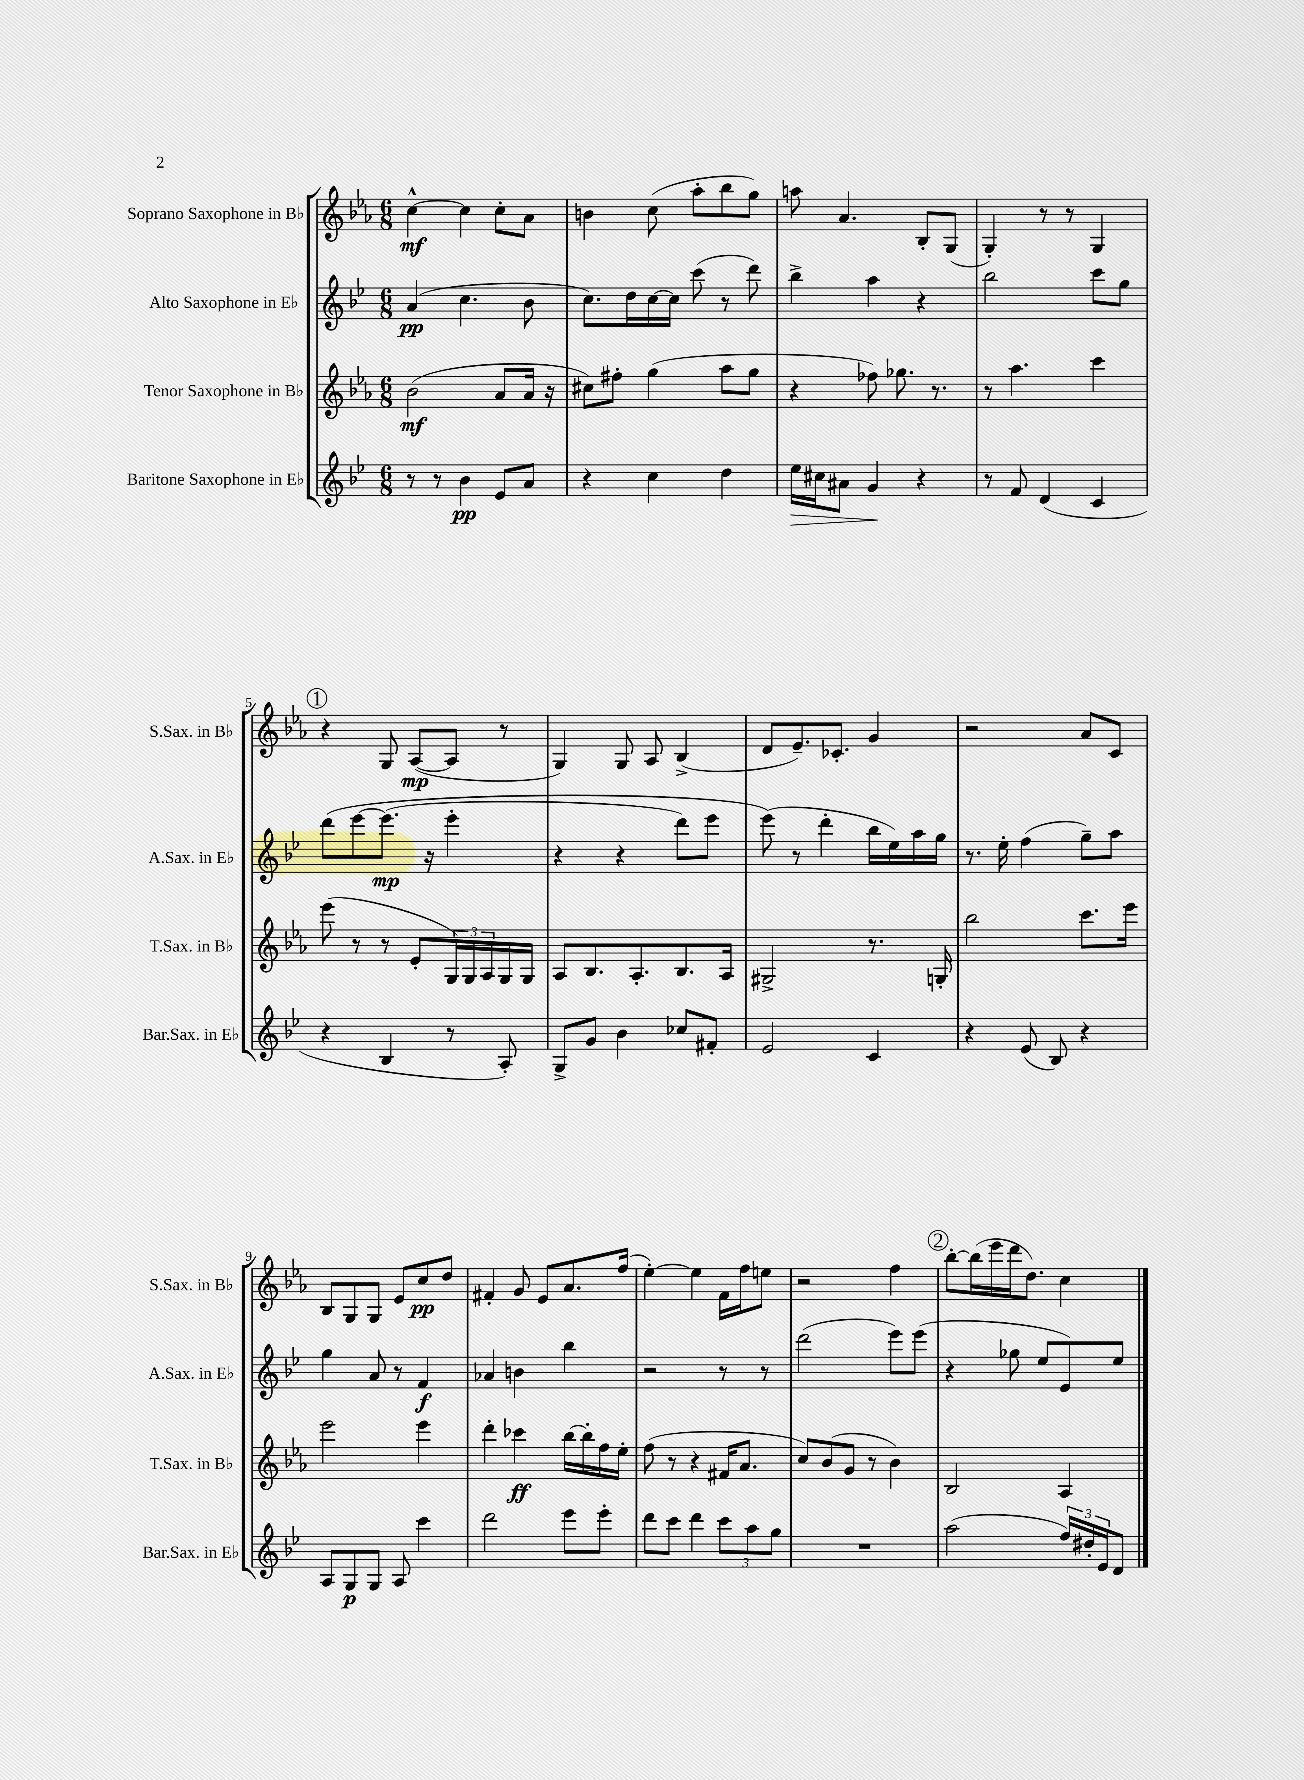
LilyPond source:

<<
\new StaffGroup <<
\new Staff = "s0" \with { instrumentName = "Soprano Saxophone in Bb" shortInstrumentName = "S.Sax. in Bb" } {
    \clef treble \key ees \major \numericTimeSignature \time 6/8
    c''4~-^\mf c''4 c''8-. aes'8 |
    b'4 c''8( aes''8-. bes''8 g''8) |
    a''8 aes'4. bes8-. g8( |
    g4-.) r8 r8 g4 |
    \mark \markup { \circle "1" } r4 g8 aes8~\mp( aes8 r8 |
    g4) g8 aes8 bes4->( |
    d'8 ees'8.--) ces'8.-. g'4 |
    r2 aes'8 c'8 |
    bes8 g8 g8 ees'8 c''8\pp d''8 |
    fis'4-. g'8 ees'8 aes'8. f''16( |
    ees''4~-.) ees''4 f'16 f''16 e''8 |
    r2 f''4 |
    \mark \markup { \circle "2" } bes''8~-. bes''16( ees'''16 d'''16 d''8.) c''4 \bar "|." |
}
\new Staff = "s1" \with { instrumentName = "Alto Saxophone in Eb" shortInstrumentName = "A.Sax. in Eb" } {
    \clef treble \key bes \major \numericTimeSignature \time 6/8
    a'4\pp( c''4. bes'8 |
    c''8.) d''16 c''16~ c''16 c'''8( r8 d'''8) |
    bes''4-> a''4 r4 |
    bes''2 c'''8 g''8 |
    \mark \markup { \circle "1" } d'''8\( ees'''8~ ees'''8.\mp( r16 ees'''4-. |
    r4 r4 d'''8) ees'''8 |
    ees'''8(\) r8 d'''4-. bes''16 ees''16) a''16 g''16 |
    r8. ees''16-. f''4( g''8--) a''8 |
    g''4 a'8 r8 f'4\f |
    aes'4 b'4 bes''4 |
    r2 r8 r8 |
    d'''2( ees'''8) ees'''8( |
    \mark \markup { \circle "2" } r4 ges''8 ees''8 ees'8) ees''8 \bar "|." |
}
\new Staff = "s2" \with { instrumentName = "Tenor Saxophone in Bb" shortInstrumentName = "T.Sax. in Bb" } {
    \clef treble \key ees \major \numericTimeSignature \time 6/8
    bes'2\mf( aes'8 aes'16 r16 |
    cis''8) fis''8-. g''4( aes''8 g''8 |
    r4 fes''8) ges''8. r8. |
    r8 aes''4. c'''4 |
    \mark \markup { \circle "1" } ees'''8( r8 r8 ees'8-. \tuplet 3/2 { g16) g16 aes16 } g16 g16 |
    aes8 bes8. aes8.-. bes8. aes16 |
    gis2-> r8. g16-. |
    bes''2 c'''8. ees'''16 |
    ees'''2 ees'''4 |
    d'''4-. ces'''4\ff bes''16~ bes''16-. f''16 ees''16-. |
    f''8( r8 r4 fis'16 aes'8. |
    c''8) bes'8( g'8 r8 bes'4) |
    \mark \markup { \circle "2" } bes2 aes4 \bar "|." |
}
\new Staff = "s3" \with { instrumentName = "Baritone Saxophone in Eb" shortInstrumentName = "Bar.Sax. in Eb" } {
    \clef treble \key bes \major \numericTimeSignature \time 6/8
    r8 r8 bes'4\pp ees'8 a'8 |
    r4 c''4 d''4 |
    ees''16\> cis''16 ais'8 g'4\! r4 |
    r8 f'8 d'4( c'4 |
    \mark \markup { \circle "1" } r4 bes4 r8 a8-.) |
    g8-> g'8 bes'4 ces''8 fis'8-. |
    ees'2 c'4 |
    r4 ees'8( bes8) r4 |
    a8 g8\p g8 a8 c'''4 |
    d'''2 ees'''8 ees'''8-. |
    d'''8 c'''8 d'''4 \tuplet 3/2 { c'''8 a''8 g''8 } |
    R2. |
    \mark \markup { \circle "2" } a''2( \tuplet 3/2 { f''16) dis''16-. ees'16 } d'8 \bar "|." |
}
>>
>>
